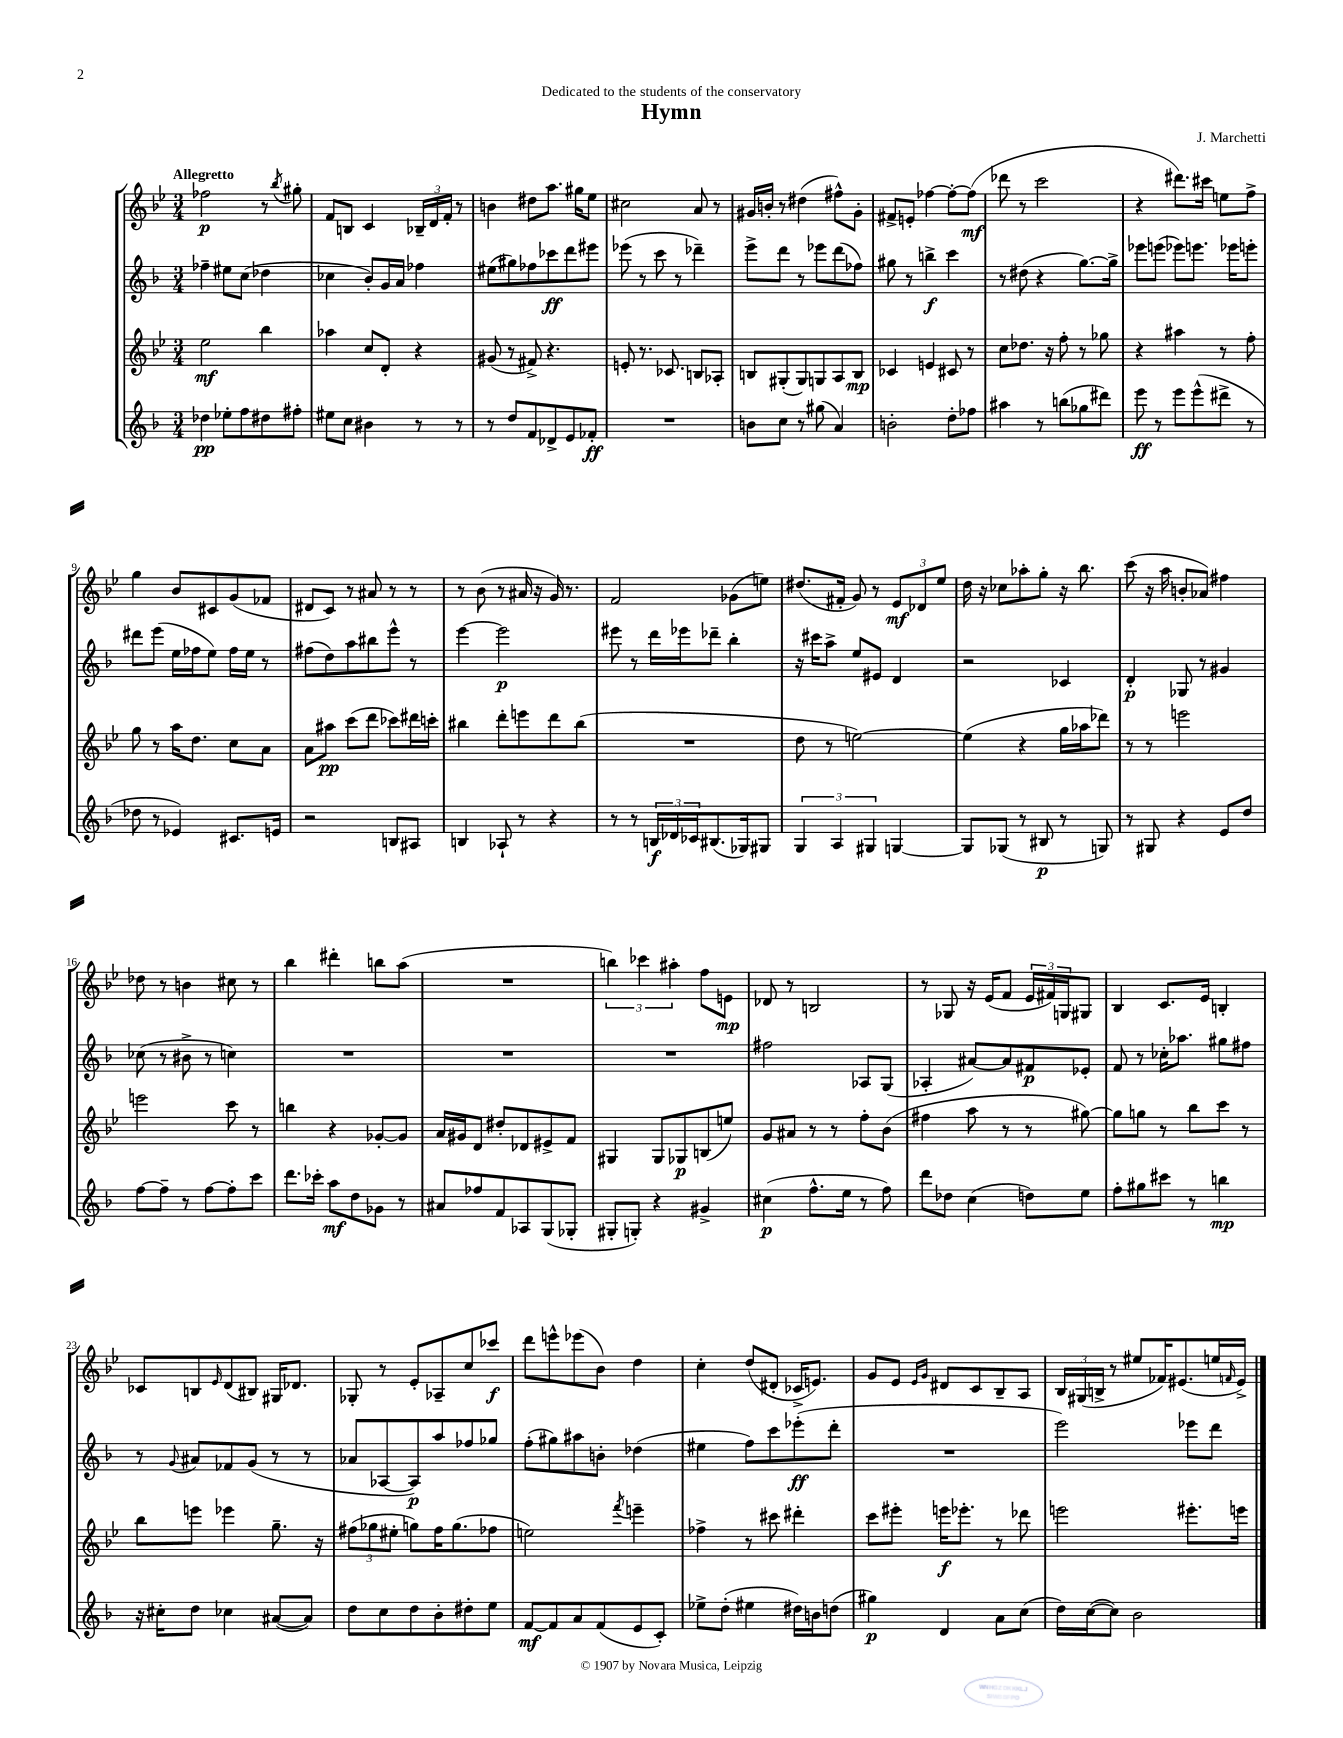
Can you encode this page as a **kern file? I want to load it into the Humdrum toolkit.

**kern	**kern	**kern	**kern
*staff4	*staff3	*staff2	*staff1
*clefG2	*clefG2	*clefG2	*clefG2
*k[b-]	*k[b-e-]	*k[b-]	*k[b-e-]
*M3/4	*M3/4	*M3/4	*M3/4
4dd-	2ee-	4ff-~	2ff-
8ee-'	.	8ee#	.
8ff	.	(8cc	.
8dd#	4bb-	4dd-	8r
.	.	.	8qbb-
8ff#'	.	.	8gg#'
=	=	=	=
8ee#	4aa-	4cc-	8f
8cc	.	.	8B
4b#	8cc	8b-')	4c
.	8d'	16g	.
.	.	16a	.
8r	4r	4ff-	24B-~
.	.	.	24d
.	.	.	24f'
8r	.	.	8r
=	=	=	=
8r	(8g#	(8ee#	4b
8dd	8r	8gg#)	.
8f	8f#^)	8ff-	8dd#
8d-^	4.r	8ccc-	8.aa
8e	.	8ddd	.
.	.	.	16gg#
8f-'	.	8eee#	8ee-
=	=	=	=
2.r	8e'	(8eee-	2cc#
.	8.r	8r	.
.	.	8ccc	.
.	8.c-	.	.
.	.	8r	.
.	8B	4ddd-~)	8a
.	8A-'	.	8r
=	=	=	=
8b	8B	8eee^	16g#
.	.	.	16b'
8cc	(8G#'	8ddd	8r
8r	8G#)	8r	(4dd#
(8gg#	8G	8eee-	.
4a)	8A	(8ddd	8ff#^^)
.	8B	8ff-)	8g#'
=	=	=	=
2b'	4c-	8gg#	8f#^
.	.	8r	8e'
.	4e	4bb^	[4ff-
8dd'	8c#	4ccc	8ff-'_
8ff-	8r	.	(8ff-]
=	=	=	=
4aa#	8cc	8r	8ddd-
.	8.dd-	(8dd#	8r
8r	.	4r	2ccc
.	16r	.	.
(8bb	8ff'	.	.
8gg-	8r	[8.gg)	.
8ddd#)	8gg-	.	.
.	.	16gg^]	.
=	=	=	=
8eee	4r	8eee-	4r
8r	.	(8eee	.
8eee	4aa#	8eee-)	8.ddd#)
(8eee^^	.	8.eee	.
.	.	.	16ccc#
8ddd#^	8r	.	8ee
.	.	16eee-	.
8r	8ff'	8eee'	8ff^
=	=	=	=
8dd-	8gg	8ddd#	4gg
8r	8r	(8eee	.
4e-)	16aa	16ee	8b-
.	8.dd	16ff-	.
.	.	8ee)	8c#
8.c#	8cc	16ff-	(8g
.	.	16ee	.
.	8a	8r	8f-
16e	.	.	.
=	=	=	=
2r	8a	(8ff#	8d#
.	8aa#	8dd)	8c)
.	(8ccc	8aa	8r
.	8ddd	8bb#	8a#
8B	8ccc-)	8eee^^	8r
8A#	16ddd#	8r	8r
.	16ccc'	.	.
=	=	=	=
4B	4bb#	[4eee	8r
.	.	.	(8b-
8A-`	8ddd'	2eee]	8r
8r	8eee	.	16a#
.	.	.	16r
4r	8ddd	.	16g)
.	.	.	8.r
.	(8bb#	.	.
=	=	=	=
8r	2.r	8eee#	2f
8r	.	8r	.
24B	.	16ddd	.
24d-	.	.	.
.	.	16eee-	.
24c-	.	.	.
(8.B#	.	8ddd-~	.
.	.	4bb-'	(8g-
16G-)	.	.	.
8G#	.	.	8ee)
=	=	=	=
6G	8dd	16r	(8.dd#
.	.	16ccc#	.
.	8r	8aa^	.
6A	.	.	.
.	.	.	16f#'
.	[2ee)	8ee	8g)
6G#	.	.	.
.	.	8e#	8r
[4G	.	4d	12e-
.	.	.	12d-
.	.	.	12ee-
=	=	=	=
8G]	(4ee]	2r	16dd
.	.	.	16r
(8G-	.	.	8cc-
8r	4r	.	8aa-'
8B#	.	.	8gg'
8r	16gg	4c-	16r
.	16aa-	.	8.bb-
8G)	8ddd-)	.	.
=	=	=	=
8r	8r	4d'	(8ccc
8G#	8r	.	16r
.	.	.	16aa
4r	2eee	8G-	8b'
.	.	8r	8a-)
8e	.	4g#	4ff#
8dd	.	.	.
=	=	=	=
[8ff	2eee	(8cc-	8dd-
8ff~]	.	8r	8r
8r	.	8b#^	4b
[8ff	.	8r	.
8ff']	8ccc	4cc)	8cc#
8ccc	8r	.	8r
=	=	=	=
8.ddd	4bb	2.r	4bb-
16ccc-'	.	.	.
8aa	4r	.	4ddd#'
8dd	.	.	.
8g-	[8g-'	.	8bb
8r	8g-]	.	(8aa
=	=	=	=
8a#	16a	2.r	2.r
.	16g#	.	.
8ff-	8d	.	.
8f	8dd#'	.	.
8A-	8d-	.	.
(8G	8e#^	.	.
8G-'	8f	.	.
=	=	=	=
8G#'	4G#	2.r	6bb)
8G')	.	.	.
.	.	.	6ccc-
4r	8G#	.	.
.	.	.	6aa#'
.	8G-	.	.
4g#^	(8B	.	8ff
.	8ee)	.	8e
=	=	=	=
(4cc#	8g	2ff#	8d-
.	8a#	.	8r
8.ff^^	8r	.	2B
.	8r	.	.
16ee	.	.	.
8r	8ff'	8A-	.
8ff)	(8b-	(8G	.
=	=	=	=
8ddd	4ff#	4A-'	8r
8dd-	.	.	8G-
(4cc	8aa	[8a#)	16r
.	.	.	(16e-
.	8r	8a#]	8f
8dd)	8r	8f#	24e-
.	.	.	24f#)
.	.	.	24G
8ee	[8gg#)	8e-'	8G#
=	=	=	=
8ff'	8gg#]	8f	4B-
8gg#	8gg	8r	.
8ccc#	8r	16cc-'	8.c
.	.	8.aa-	.
8r	8bb-	.	.
.	.	.	16e-
4bb	8ccc	8gg#	4B'
.	8r	8ff#	.
=	=	=	=
16r	8bb-	8r	8c-
16cc#'	.	.	.
.	.	8qqg	.
8dd	8eee	8a#	8B
.	.	.	16qqe-
4cc-	4eee-	8f-	(8d
.	.	(8g	8B#)
([8a#	8.gg~	8r	16G#
.	.	.	8.d-
8a#])	.	8r	.
.	16r	.	.
=	=	=	=
8dd	(12ff#	8a-	8G-'
.	12gg-	.	.
8cc	.	[8A-	8r
.	12ee#'	.	.
8dd	8gg)	8A-])	8e-'
8b-'	16ff#	8aa	8A-~
.	(8.gg	.	.
8dd#'	.	8ff-	8cc
8ee	8ff-	8gg-	8ccc-
=	=	=	=
[8f	2ee)	(8ff'	8ddd
8f]	.	8gg#)	8eee^^
8a	.	8aa#	(8eee-
(8f	.	8b'	8b-)
.	8qfff	.	.
8e	4eee~	(4dd-	4dd
8c')	.	.	.
=	=	=	=
8ee-^	4ff-^	4ee#	4cc'
(8dd'	.	.	.
4ee#	8r	8ff)	(8dd
.	8ccc#	8ccc	8d#'
16dd#)	4ddd#'	(8eee-'	16c-^
16b	.	.	8.e)
(8dd	.	8ddd'	.
=	=	=	=
4gg#)	8ccc	2.r	8g
.	8eee#'	.	8e-
.	.	.	16qqe-
.	.	.	16qqg
4d	16eee	.	8d#
.	8.eee-'	.	.
.	.	.	8c
8a	8r	.	8B-~
(8cc	8ddd-	.	8A
=	=	=	=
16dd)	2eee	2eee)	24B-
.	.	.	(24G#
([16cc	.	.	.
.	.	.	24B^
8cc])	.	.	8r
2b-	.	.	8ee#
.	.	.	16f-)
.	.	.	(8.e#
.	8.eee#'	8eee-	.
.	.	8ddd	16ee
.	.	.	16qqf
.	16eee	.	16e#^)
==	==	==	==
*-	*-	*-	*-
